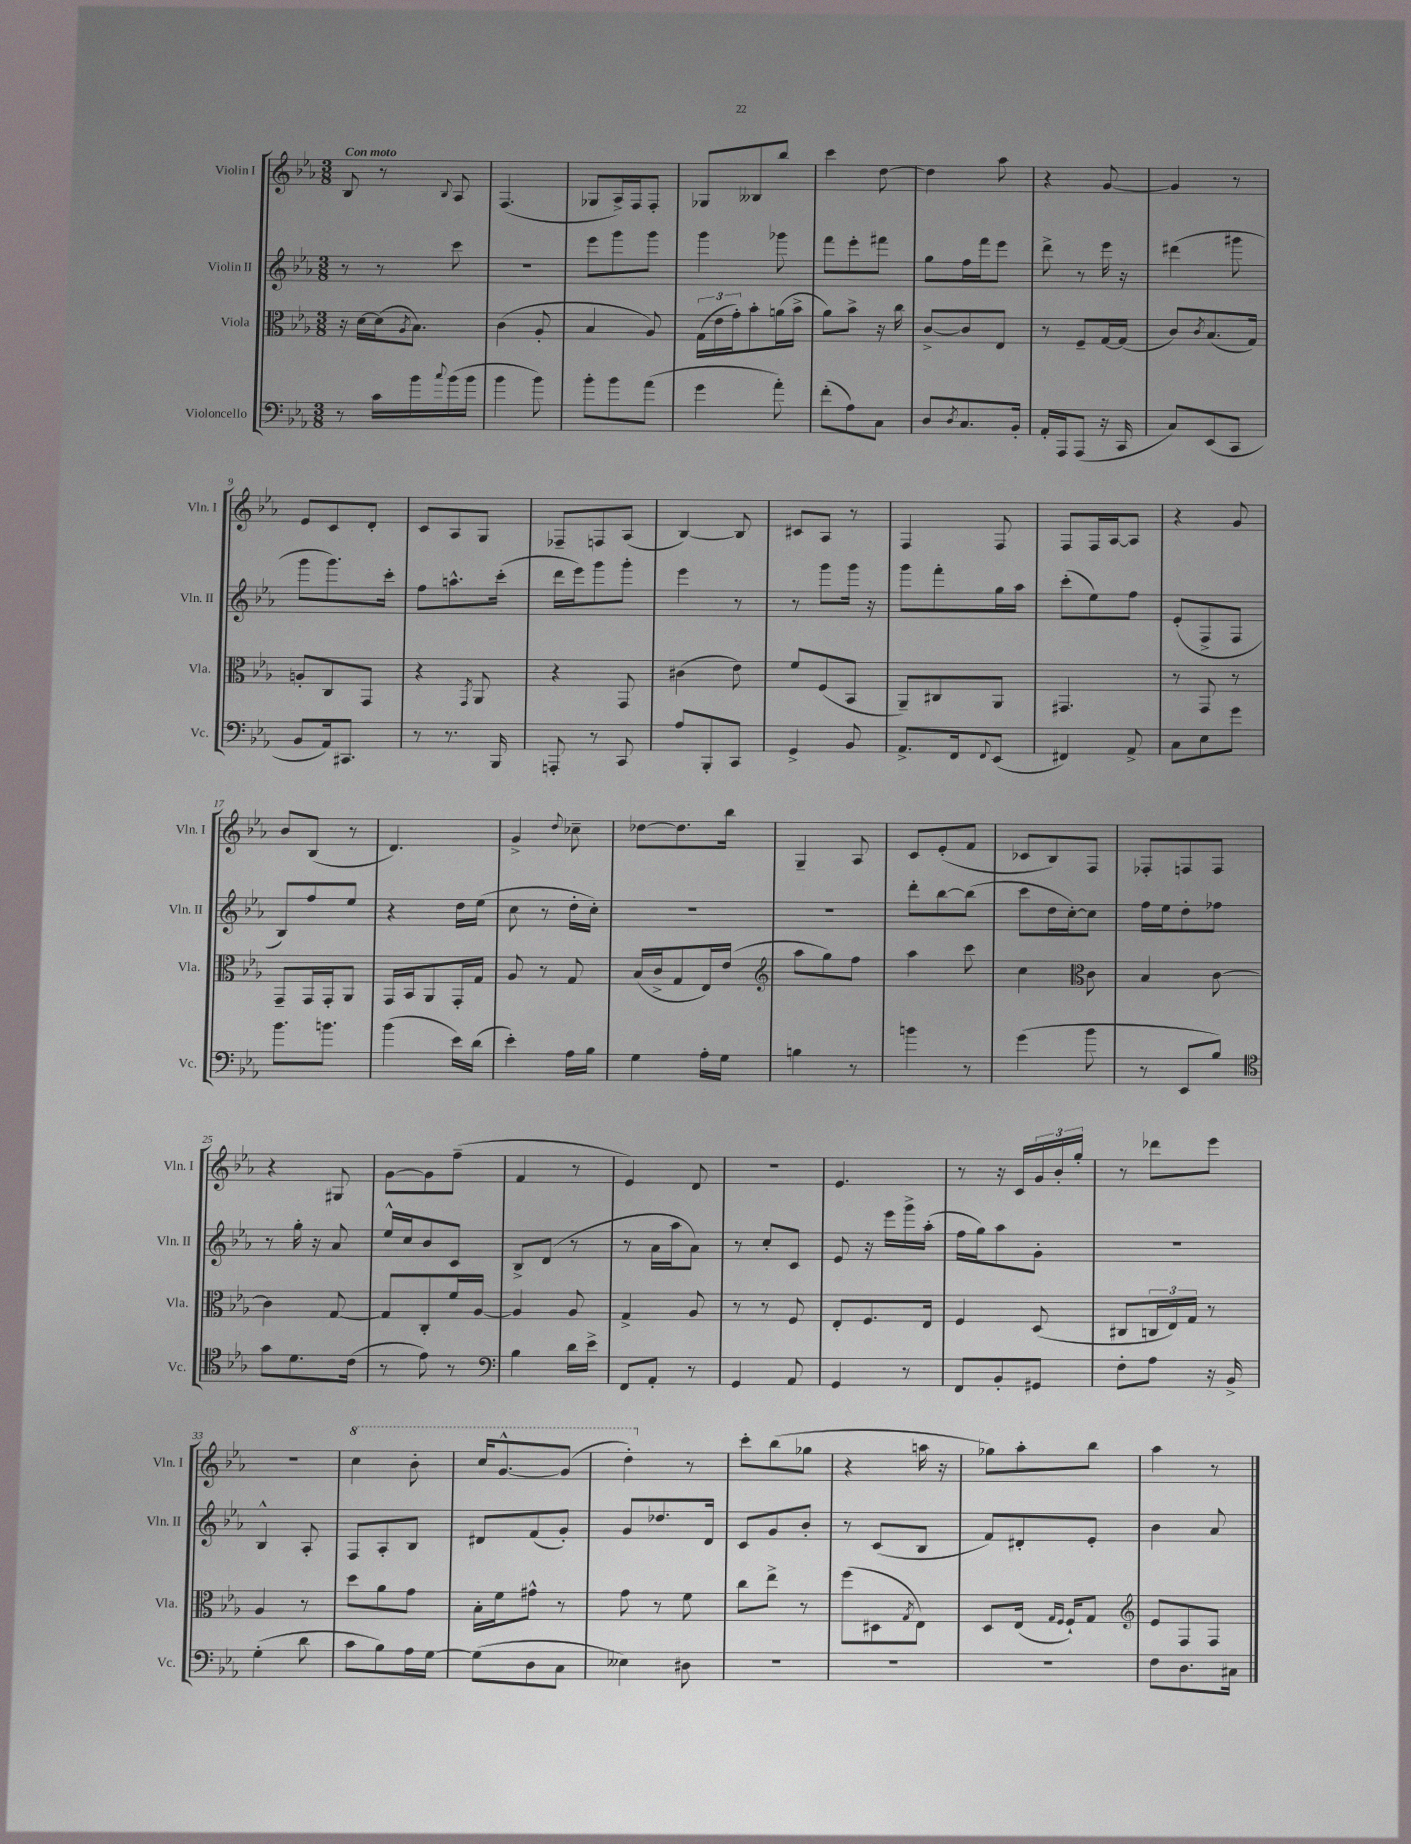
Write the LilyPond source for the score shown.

<<
\new StaffGroup <<
\new Staff = "s0" \with { instrumentName = "Violin I" shortInstrumentName = "Vln. I" } {
    \clef treble \key ees \major \numericTimeSignature \time 3/8 \tempo "Con moto"
    bes8 r8 \appoggiatura { bes8 } aes8 |
    f4.( |
    ges8 aes16->) f16 f8-. |
    ges8 beses8 bes''8 |
    c'''4 d''8~ |
    d''4 aes''8 |
    r4 g'8~ |
    g'4 r8 |
    ees'8 c'8 d'8-. |
    c'8 aes8 g8 |
    fes8-- f8 aes8( |
    bes4~) bes8 |
    cis'8 aes8 r8 |
    f4 f8 |
    f8 f16 aes16~ aes8 |
    r4 g'8 |
    bes'8 bes8( r8 |
    d'4.) |
    g'4-> \appoggiatura { d''8 } ces''8-- |
    des''8~ des''8. bes''16 |
    g4-- aes8 |
    c'8 ees'8-.( f'8 |
    ces'8 bes8) f8 |
    fes8-. f8 f8 |
    r4 gis8 |
    g'8~ g'8 f''8--( |
    f'4 r8 |
    ees'4) d'8 |
    R4. |
    ees'4. |
    r8 r16 c'16 \tuplet 3/2 { g'16 bes'16-. g''16-. } |
    r8 des'''8 ees'''8 |
    R4. |
    \ottava #1 c'''4 bes''8-. |
    c'''16 g''8.~-^ g''8( |
    d'''4-.) \ottava #0 r8 |
    c'''8-. bes''8( ges''8 |
    r4 a''16 r16 |
    ges''8) aes''8-. bes''8 |
    aes''4 r8 \bar "|." |
}
\new Staff = "s1" \with { instrumentName = "Violin II" shortInstrumentName = "Vln. II" } {
    \clef treble \key ees \major \numericTimeSignature \time 3/8
    r8 r8 c'''8 |
    R4. |
    ees'''8 g'''8 g'''8 |
    g'''4 ges'''8 |
    f'''8 ees'''8-. fis'''8 |
    g''8 f''16 f'''16 ees'''8 |
    d'''8-> r8 ees'''16 r16 |
    dis'''4( gis'''8 |
    g'''8 g'''8.) c'''16-. |
    f''8 a''8.-^ c'''16-.( |
    d'''16 ees'''16) g'''8 g'''8-. |
    ees'''4 r8 |
    r8 g'''8 g'''16 r16 |
    g'''8 f'''8-. g''16 aes''16 |
    c'''8-.( ees''8) f''8 |
    ees'8-.( f8-> f8 |
    bes8) f''8 ees''8 |
    r4 d''16 ees''16( |
    c''8 r8 d''16-. c''16-.) |
    R4. |
    R4. |
    d'''8-. bes''8~ bes''8( |
    c'''8 d''16 c''16~-.) c''8 |
    f''16 ees''16 d''8-. fes''8 |
    r8 g''16-. r16 aes'8 |
    ees''16-^ c''16 bes'8 c'8 |
    bes8-> d'8( r8 |
    r8 aes'16 aes''16 aes'8) |
    r8 c''8-. c'8 |
    ees'8 r16 ees'''16 g'''16-> aes''16-.( |
    f''16 g''16) aes''8 g'8-. |
    R4. |
    bes4-^ aes8-. |
    f8 aes8-. bes8 |
    dis'8 f'8( g'8-.) |
    g'8 des''8. d'16 |
    c'8 g'8 bes'8-. |
    r8 c'8( bes8 |
    f'8) dis'8-. ees'8-. |
    bes'4 aes'8 \bar "|." |
}
\new Staff = "s2" \with { instrumentName = "Viola" shortInstrumentName = "Vla." } {
    \clef alto \key ees \major \numericTimeSignature \time 3/8
    r16 d'16~ d'16( \acciaccatura { aes8 } bes8.) |
    c'4( aes8-. |
    bes4 aes8) |
    \tuplet 3/2 { g16( ees'16 g'16-.) } bes'8-. a'16( bes'16-> |
    aes'8) bes'8-> r16 c''16 |
    c'8~-> c'8 ees8 |
    r8 f8-- g16~ g16( |
    c'8) \acciaccatura { c'8 } bes8.( g16) |
    a8-. c8 g,8 |
    r4 \acciaccatura { g,8 } aes,8 |
    r4 g,8 |
    cis'4( ees'8) |
    f'8 f8( bes,8 |
    aes,8--) cis8 aes,8 |
    gis,4. |
    r8 g,8 r8 |
    g,8-- g,16 g,16-. aes,8 |
    g,16 bes,16 aes,8 g,16-. g16 |
    aes8 r8 g8 |
    bes16( c'16-> g8 ees16) ees'16( |
    \clef treble aes''8 g''8) f''8 |
    aes''4 c'''8 |
    c''4 \clef alto c'8 |
    bes4 c'8~ |
    c'4 g8~ |
    g8 c8-. f'16 aes16~ |
    aes4 aes8 |
    g4-> aes8 |
    r8 r8 f8 |
    ees8-. f8. ees16 |
    f4 d8( |
    cis8 \tuplet 3/2 { c16 ees16) g16 } r8 |
    aes4 r8 |
    d''8 aes'8 g'8 |
    bes16-. f'16 gis'8-^ r8 |
    g'8 r8 f'8 |
    c''8 ees''8-> r8 |
    f''8( dis8 \acciaccatura { g8 } ees8) |
    d8 ees16( \grace { g16 f16 } f16-!) g8 |
    \clef treble ees'8 f8 f8 \bar "|." |
}
\new Staff = "s3" \with { instrumentName = "Violoncello" shortInstrumentName = "Vc." } {
    \clef bass \key ees \major \numericTimeSignature \time 3/8
    r8 c'16 bes'16 \appoggiatura { c''8 } bes'16( bes'16 |
    bes'4 bes'8) |
    bes'8-. bes'8 aes'8( |
    g'4 aes'8-.) |
    f'8-.( aes8) c8 |
    d8 \acciaccatura { d8 } c8. bes,16-. |
    aes,16-. aes,,16 aes,,8( r16 c,16 |
    c8) ees,8( c,8 |
    bes,8 aes,16) cis,8. |
    r8 r8. bes,,16 |
    a,,8-. r8 c,8 |
    aes8 bes,,8-. c,8 |
    g,4-> bes,8 |
    aes,8.-> f,16 \appoggiatura { f,8 } ees,8( |
    fis,4) aes,8-> |
    c8 ees8 g'8 |
    bes'8. b'8. |
    bes'4( ees'16) d'16( |
    ees'4-.) aes16 bes16 |
    g4 aes16-. g16 |
    b4 r8 |
    b'4 r8 |
    g'4( bes'8 |
    r8 ees,8 bes8) |
    \clef tenor g'8 d'8. c'16( |
    r8 ees'8) r8 |
    \clef bass bes4 d'16 ees'16-> |
    f,8 aes,8-. r8 |
    g,4 aes,8 |
    g,4 r8 |
    f,8 bes,8-. gis,8 |
    f8-. aes8 r16 bes,16-> |
    g4-.( d'8 |
    c'8 bes8) aes16 g16~ |
    g8( d8 c8 |
    eeses4) dis8 |
    R4. |
    R4. |
    R4. |
    f8 d8. cis16 \bar "|." |
}
>>
>>
